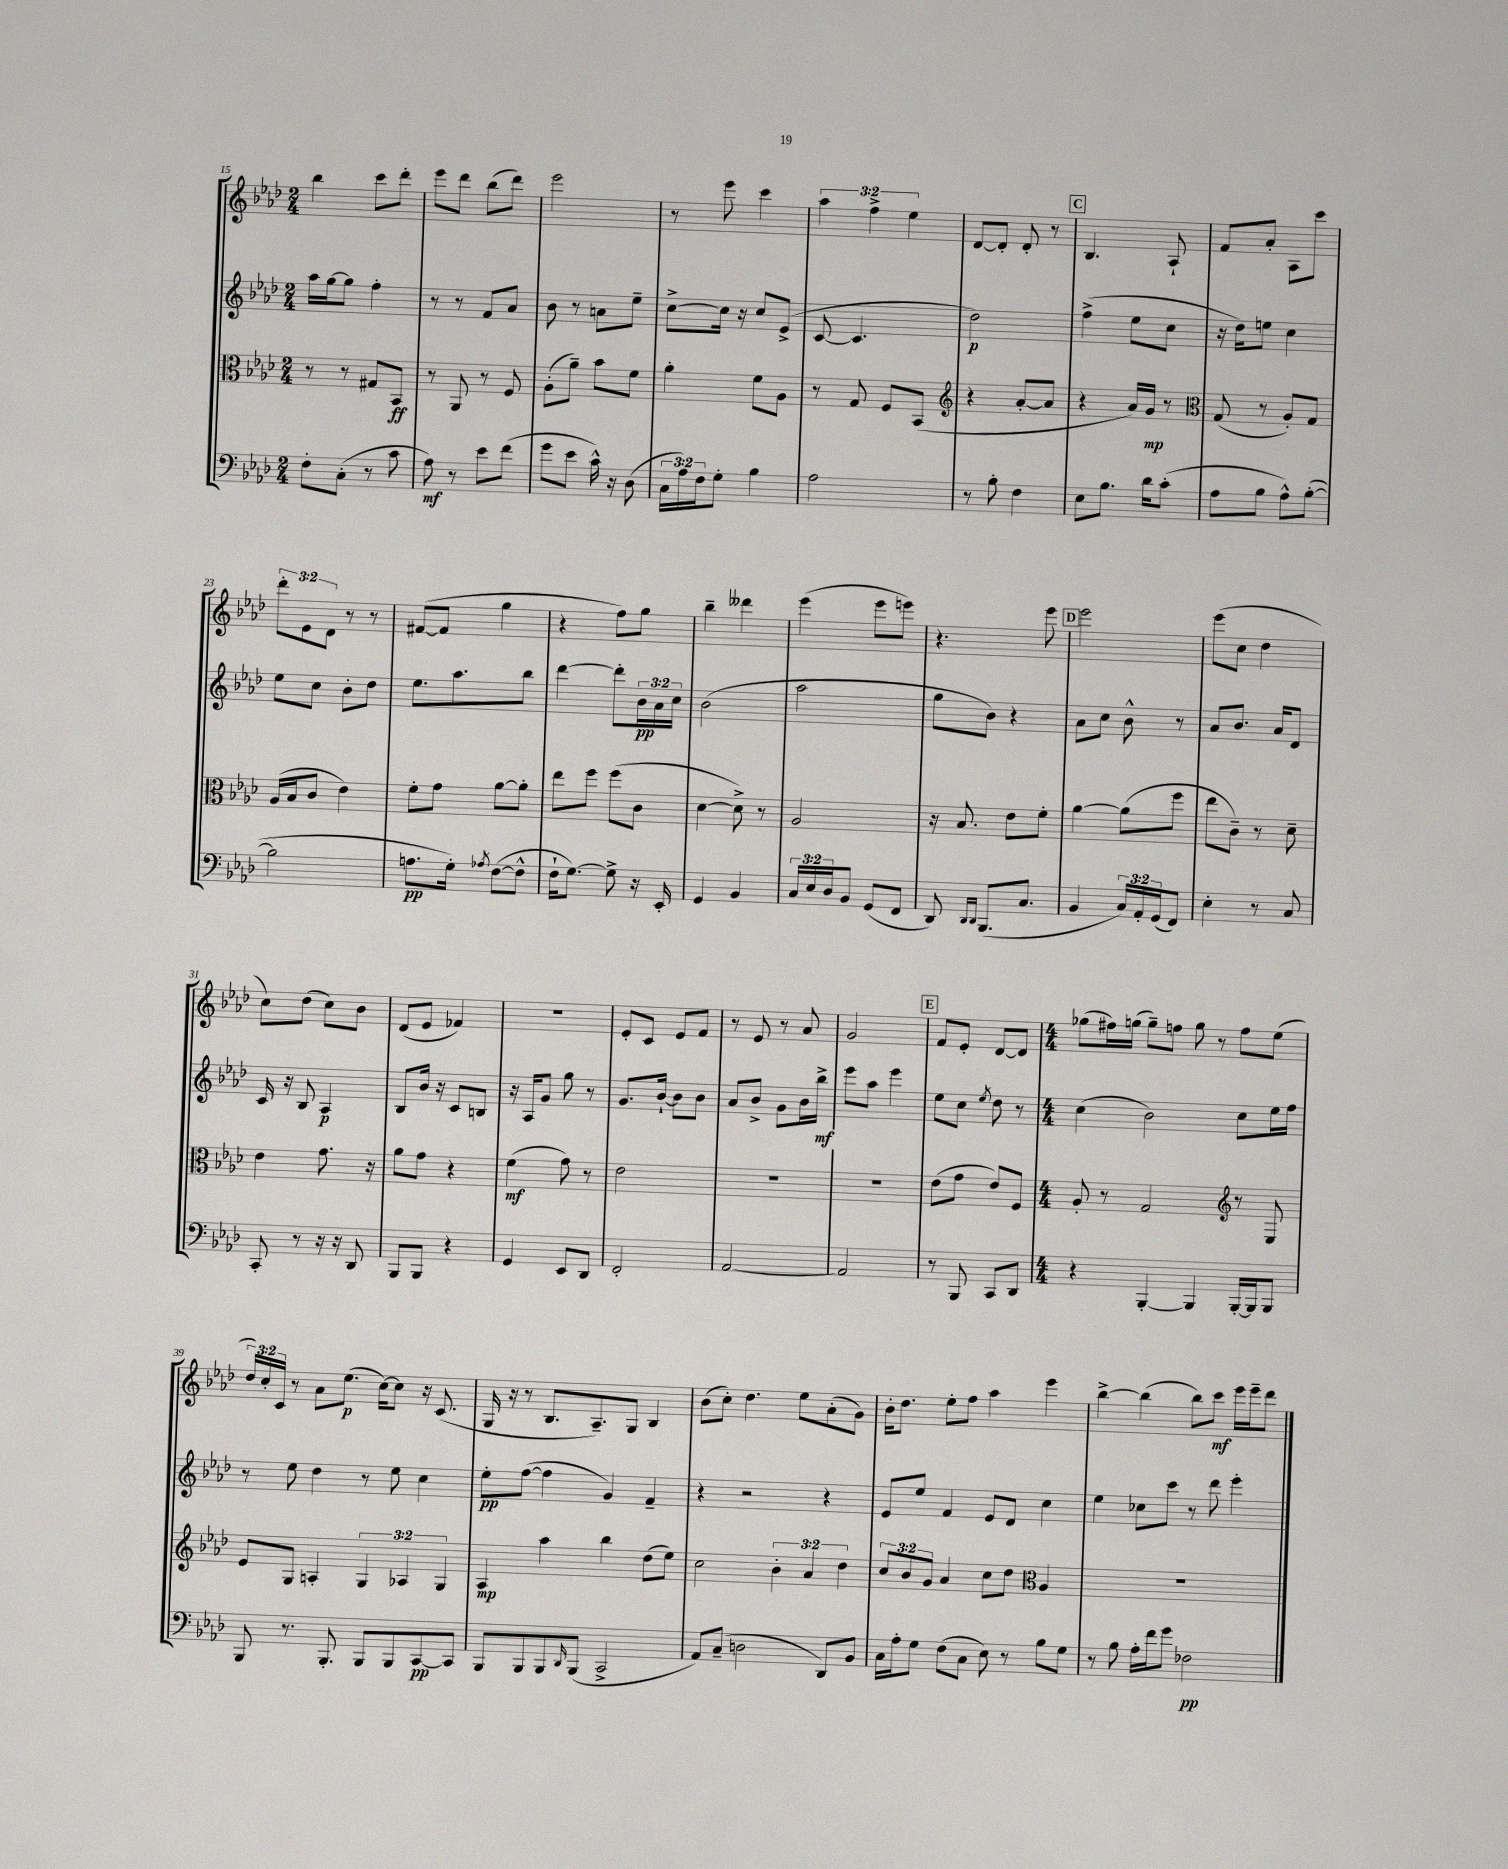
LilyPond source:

<<
\new StaffGroup <<
\new Staff = "s0" {
    \clef treble \key aes \major \numericTimeSignature \time 2/4 \override Staff.TupletNumber.text = #tuplet-number::calc-fraction-text
    bes''4 c'''8 des'''8-. |
    ees'''8 des'''8 bes''8( des'''8) |
    ees'''2 |
    r8 ees'''8 c'''4 |
    \tuplet 3/2 { aes''4 f''4-> ees''4 } |
    des'8~ des'8-. des'8-. r8 |
    \mark \markup { \box "C" } bes4. aes8-! |
    f'8 aes'8-. aes8 c'''8 |
    \tuplet 3/2 { des'''8-. ees'8 des'8 } r8 r8 |
    fis'8~( fis'8 g''4 |
    r4 f''8) g''8 |
    bes''4-- deses'''4 |
    ees'''4( ees'''8 e'''8) |
    r4. ees'''8 |
    \mark \markup { \box "D" } ees'''2 |
    ees'''8( c''8 des''4 |
    c''8) des''8( c''8) bes'8 |
    des'8( ees'8 fes'4) |
    R2 |
    ees'8-. c'8 ees'8 f'8 |
    r8 ees'8 r8 aes'8 |
    g'2 |
    \mark \markup { \box "E" } f'8 ees'8-. des'8~ des'8 |
    \numericTimeSignature \time 4/4 ges''8( fis''16) g''16( g''8--) f''8 g''8 r8 f''8 ees''8( |
    \tuplet 3/2 { des''16) c''16-. c'16 } r8 aes'8 ees''8.\p( c''16~) c''8 r16 c'8.( |
    g16 r16 r8 bes8. aes8.--) g8 bes4 |
    bes'8( c''8-.) des''4. ees''8 aes'8-.( g'8) |
    bes'16-. des''8. ees''8-. f''8 aes''4 ees'''4 |
    bes''4~-> bes''4( bes''8) c'''8\mf ees'''16 ees'''16-- des'''8 \bar "|." |
}
\new Staff = "s1" {
    \clef treble \key aes \major \numericTimeSignature \time 2/4 \override Staff.TupletNumber.text = #tuplet-number::calc-fraction-text
    aes''16 g''16~ g''8 f''4-. |
    r8 r8 f'8 aes'8 |
    bes'8 r8 a'8 ees''8-- |
    c''8~-> c''16 r16 c''8 ees'8->( |
    c'8~ c'4. |
    des''2\p) |
    \mark \markup { \box "C" } f''4->( ees''8 c''8 |
    r16 des''16) e''8 c''4 |
    ees''8 c''8 bes'8-. des''8 |
    ees''8. aes''8. bes''8 |
    des'''4~ des'''8-. \tuplet 3/2 { bes'16\pp aes'16 c''16 } |
    bes'2( |
    aes''2 |
    g''8 bes'8) r4 |
    \mark \markup { \box "D" } aes'8 c''8 bes'8-^ r8 |
    aes'8 bes'8. aes'16 des'8 |
    c'16 r16 bes8 aes4\p |
    bes8 bes'16 r16 c'8 b8 |
    r16 aes16 g'8 g''8 r8 |
    g'8. bes'16~-! bes'8 bes'8 |
    aes'8 bes'8-> g'8 bes'16 bes''16->\mf |
    ees'''8 aes''8 ees'''4 |
    \mark \markup { \box "E" } ees''8 c''8 \acciaccatura { ees''8 } des''8 r8 |
    \numericTimeSignature \time 4/4 c''4( bes'2) c''8 ees''16 f''16 |
    r8 ees''8 des''4 r8 ees''8 c''4 |
    ees''8-.\pp f''8~( f''4 g'4) f'4-- |
    r4 r2 r4 |
    ees'8 ees''8 f'4 ees'8 des'8 c''4 |
    ees''4 ces''8 c'''8 r8 des'''8 ees'''4-. \bar "|." |
}
\new Staff = "s2" {
    \clef alto \key aes \major \numericTimeSignature \time 2/4 \override Staff.TupletNumber.text = #tuplet-number::calc-fraction-text
    r8 r8 gis8 bes,8\ff |
    r8 aes,8 r8 f8 |
    aes8-.( aes'8--) bes'8 f'8 |
    aes'4-. f'8 aes8 |
    r8 g8 f8 bes,8( |
    \clef treble r4 aes'8~-. aes'8 |
    \mark \markup { \box "C" } r4 aes'16) g'16\mp r8 |
    \clef alto g8( r8 aes8-.) g8 |
    aes16( bes16 c'8 ees'4) |
    f'8-. g'8 aes'8~ aes'8-. |
    ees''8 f''8 f''8( c'8 |
    des'4~ des'8->) r8 |
    aes2 |
    r16 bes8. ees'8 f'8-. |
    \mark \markup { \box "D" } aes'4~ aes'8( f''8 |
    ees''8 c'8--) r8 des'8-- |
    ees'4 g'8. r16 |
    aes'8 g'8 r4 |
    f'4\mf( g'8) r8 |
    ees'2 |
    R2 |
    R2 |
    \mark \markup { \box "E" } ees'8( g'8 ees'8) f8 |
    \numericTimeSignature \time 4/4 aes8-. r8 g2 r8 ees8 |
    \clef treble ees'8 g8 a4-. \tuplet 3/2 { g4 aes4 g4 } |
    aes4\mp aes''4 bes''4 des''8( ees''8) |
    c''2 \tuplet 3/2 { bes'4-. aes'4 des''4 } |
    \tuplet 3/2 { c''8 bes'8 g'8 } aes'4 c''8 des''8 \clef alto aes4 |
    R1 \bar "|." |
}
\new Staff = "s3" {
    \clef bass \key aes \major \numericTimeSignature \time 2/4 \override Staff.TupletNumber.text = #tuplet-number::calc-fraction-text
    f8-. c8-.( r8 c'8 |
    aes8\mf) r8 ees'8 f'8( |
    g'8 ees'8 c'16-^) r16 des8( |
    \tuplet 3/2 { c16 aes16) f16 } g8-. bes4 |
    aes2 |
    r8 bes8-. f4 |
    \mark \markup { \box "C" } ees8 bes8. des'16 c'8-.( |
    aes8 bes8 aes8-^) bes8~-.( |
    bes2 |
    a8.\pp g16-.) \acciaccatura { aes8 } f8~( f8-^ |
    f16-! g8.~) g8-> r16 ees,16-. |
    g,4 bes,4 |
    \tuplet 3/2 { c16 ees16 des16 } bes,8 g,8( f,8 |
    des,8) \grace { des,16 des,16 } bes,,8.( c8. |
    \mark \markup { \box "D" } bes,4 \tuplet 3/2 { c16) aes,16-. g,16( } f,8) |
    ees4-. r8 c8 |
    c,8-. r8 r16 r16 des,8 |
    bes,,8 bes,,8 r4 |
    g,4 ees,8 des,8 |
    f,2-. |
    aes,2~ |
    aes,2 |
    \mark \markup { \box "E" } r8 bes,,8 c,8 des,8 |
    \numericTimeSignature \time 4/4 r4 bes,,4~-. bes,,4 bes,,16~-. bes,,16 bes,,8 |
    bes,,8 r8. bes,,8.-. bes,,8 bes,,8 c,8~\pp c,8 |
    bes,,8 bes,,8 bes,,8 \grace { des,16 } bes,,8( c,2-> |
    aes,8) c8--( d2 des,8) bes,8 |
    c16 aes16-. g8 f8( c8 ees8) r8 bes8 g8 |
    r8 bes8 aes16-. f'16 g'8 fes2\pp \bar "|." |
}
>>
>>
\layout { \context { \Score currentBarNumber = #15 } }
